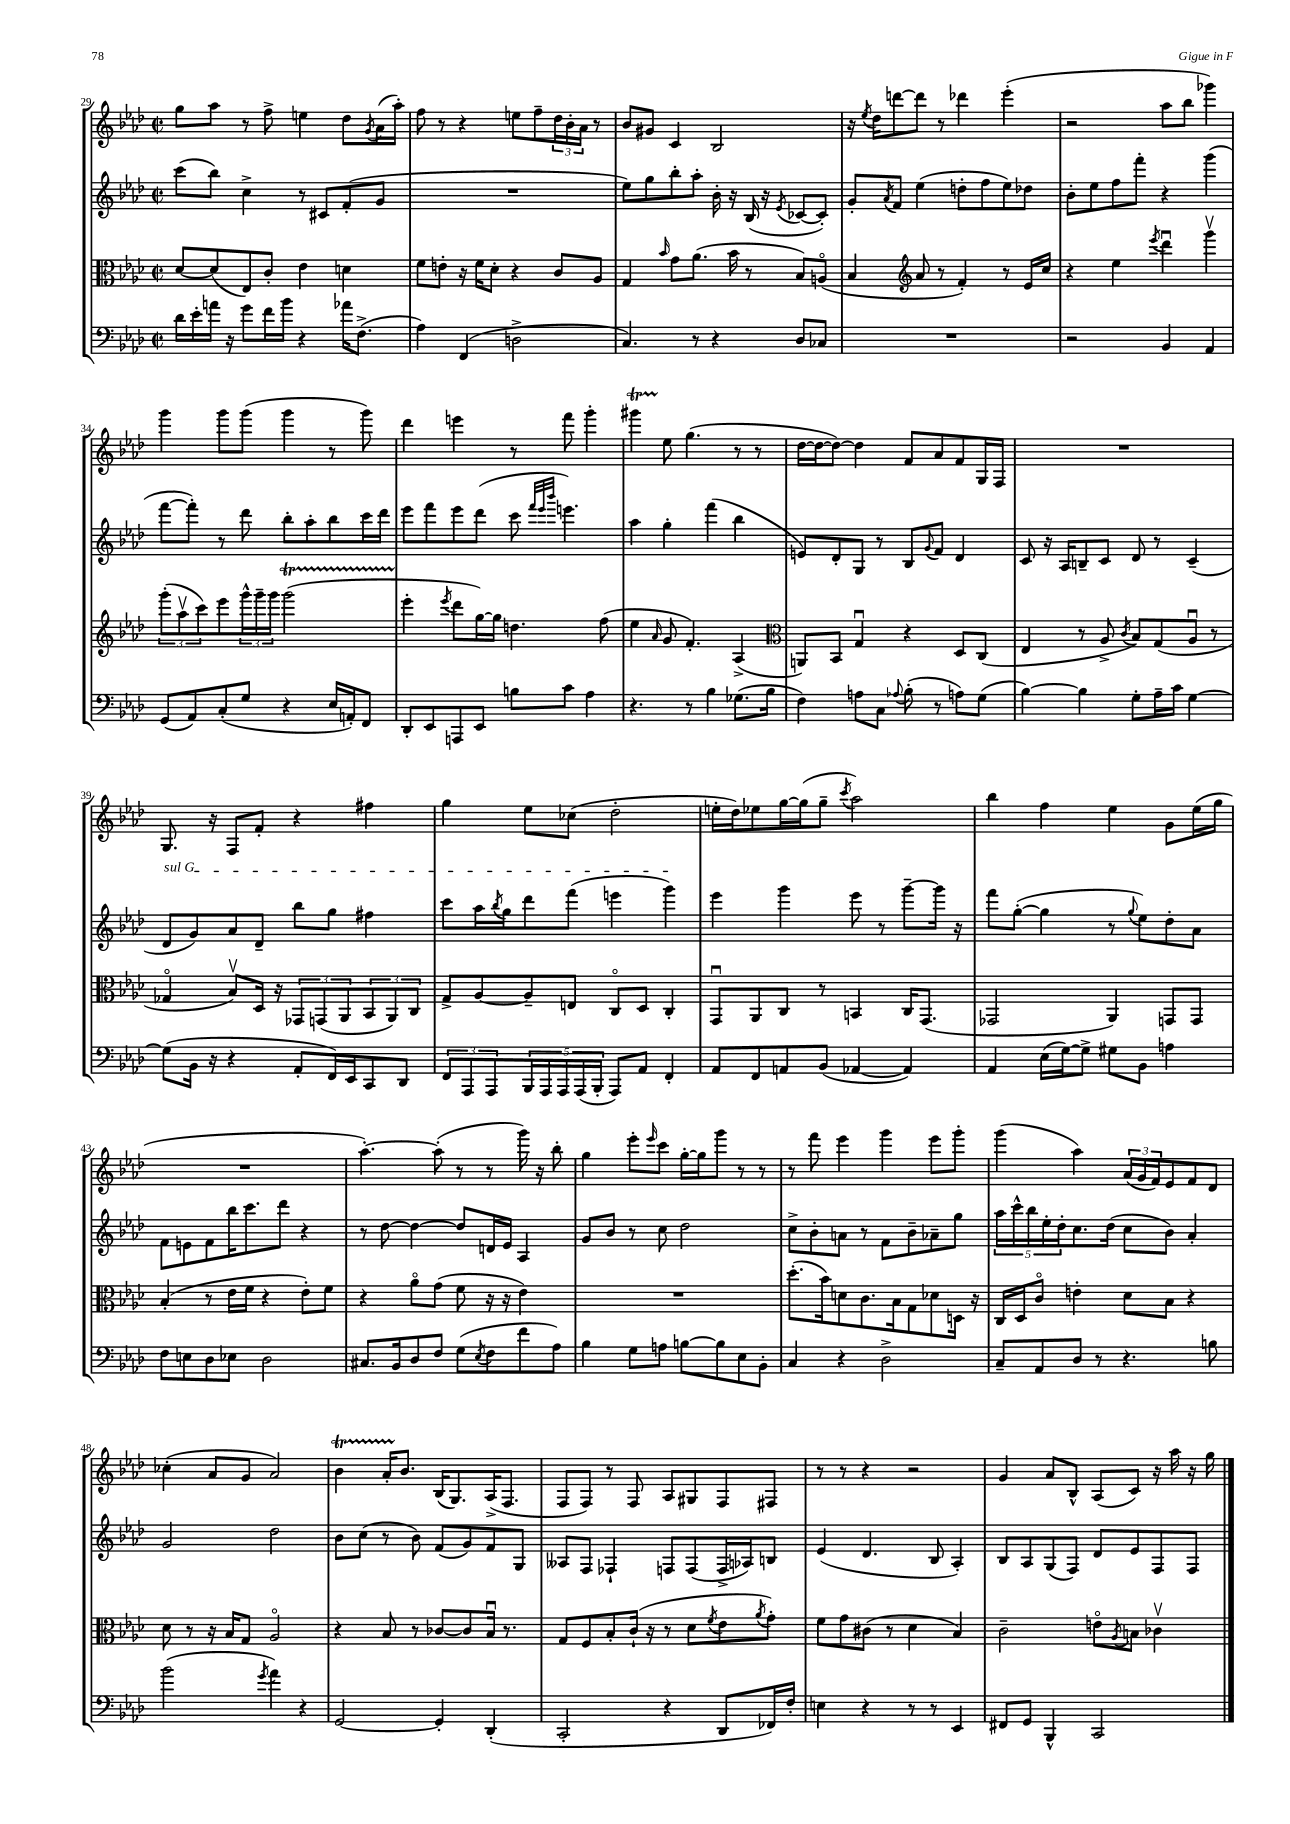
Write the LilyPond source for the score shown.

<<
\new StaffGroup <<
\new Staff = "s0" {
    \clef treble \key aes \major \defaultTimeSignature \time 2/2
    g''8 aes''8 r8 f''8-> e''4 des''8 \acciaccatura { g'8 } aes'16( aes''16-.) |
    f''8 r8 r4 e''8 f''8-- \tuplet 3/2 { des''16 bes'16-. aes'16 } r8 |
    bes'8 gis'8 c'4 bes2 |
    r16 \acciaccatura { ees''8 } des''16 d'''8~ d'''8 r8 des'''4 ees'''4-.( |
    r2 aes''8 bes''8 ges'''4) |
    g'''4 g'''8 g'''8( g'''4 r8 g'''8) |
    des'''4 e'''4 r8 f'''8 g'''4-. |
    gis'''4\startTrillSpan ees''8\stopTrillSpan g''4.( r8 r8 |
    des''16~ des''16~ des''8~) des''4 f'8 aes'8 f'8 g16 f16 |
    R1 |
    g8. r16 f8 f'8-. r4 fis''4 |
    g''4 ees''8 ces''8( des''2-. |
    e''16-. des''16) ees''8 g''16~ g''16( g''8-- \acciaccatura { c'''8 } aes''2) |
    bes''4 f''4 ees''4 g'8 ees''16( g''16 |
    R1 |
    aes''4.~-.) aes''8-.( r8 r8 g'''16) r16 bes''8-. |
    g''4 ees'''8-. \grace { ees'''16 } c'''8 g''16~-. g''16 g'''8 r8 r8 |
    r8 f'''8 ees'''4 g'''4 ees'''8 g'''8-. |
    g'''4( aes''4) \tuplet 3/2 { aes'16( g'16 f'16) } ees'8 f'8 des'8 |
    ces''4-.( aes'8 g'8 aes'2) |
    bes'4\startTrillSpan aes'16-. bes'8.\stopTrillSpan bes16( g8.) aes16->( f8. |
    f8 f8) r8 f8 aes8 gis8 f8 fis8 |
    r8 r8 r4 r2 |
    g'4 aes'8 bes8-^ aes8( c'8) r16 aes''16 r16 g''16 \bar "|." |
}
\new Staff = "s1" {
    \clef treble \key aes \major \defaultTimeSignature \time 2/2
    c'''8( bes''8) c''4-> r8 cis'8 f'8-.( g'8 |
    R1 |
    ees''8) g''8 bes''8-. aes''8-. bes'16-. r16 bes16( r16 \acciaccatura { ees'8 } ces'8~ ces'8-.) |
    g'8-. \acciaccatura { aes'8 } f'8 ees''4( d''8-. f''8 ees''8) des''8 |
    bes'8-. ees''8 f''8 f'''8-. r4 g'''4( |
    f'''8~ f'''8-.) r8 des'''8 bes''8-. aes''8-. bes''8 c'''16 des'''16 |
    ees'''8 f'''8 ees'''8 des'''8( c'''8 \grace { f'''32 ees'''32 bes'''32 } e'''4.) |
    aes''4 g''4-. f'''4( bes''4 |
    e'8) des'8-. g8 r8 bes8 \appoggiatura { g'8 } f'8 des'4 |
    c'8 r16 aes16 b8-- c'8 des'8 r8 c'4--( |
    \once \override TextSpanner.bound-details.left.text = \markup { \italic "sul G" } des'8\startTextSpan g'8) aes'8 des'8-- bes''8 g''8 fis''4 |
    c'''8 aes''16 \acciaccatura { bes''8 } g''16 des'''8 f'''8( e'''4 g'''4\stopTextSpan) |
    ees'''4 g'''4 ees'''8 r8 g'''8~-- g'''16 r16 |
    f'''8 g''8~-.( g''4 r8 \appoggiatura { g''8 } ees''8) des''8-. aes'8 |
    f'8 e'8 f'8 bes''16 c'''8. des'''8 r4 |
    r8 des''8~ des''4~ des''8 d'16 ees'16 aes4 |
    g'8 bes'8 r8 c''8 des''2 |
    c''8-> bes'8-. a'8 r8 f'8 bes'8-- aes'8-- g''8 |
    \tuplet 5/4 { aes''16 c'''16-^ bes''16 ees''16-. des''16-. } c''8. des''16( c''8 bes'8) aes'4-. |
    g'2 des''2 |
    bes'8 c''8( r8 bes'8) f'8( g'8) f'8 g8 |
    aeses8 f8 fes4-! f8 f8( f16-> aes16) b8 |
    ees'4( des'4. bes8 aes4-.) |
    bes8 aes8 g8( f8) des'8 ees'8 f8 f8 \bar "|." |
}
\new Staff = "s2" {
    \clef alto \key aes \major \defaultTimeSignature \time 2/2
    des'8~ des'8( ees8) c'8-. ees'4 d'4 |
    f'8 e'8-. r16 f'16 des'8-. r4 c'8 aes8 |
    g4 \grace { bes'16 } g'8 aes'8.( bes'16 r8 bes8) a8\flageolet( |
    bes4 \clef treble aes'8 r8 f'4-.) r8 ees'16 c''16 |
    r4 ees''4 \acciaccatura { ees'''8 } des'''4\downbow g'''4\upbow |
    \tuplet 3/2 { g'''8-.( aes''8\upbow c'''8) } ees'''8 \tuplet 3/2 { g'''16-^ g'''16-- g'''16 } g'''2\startTrillSpan( |
    ees'''4-.\stopTrillSpan \acciaccatura { ees'''8 } des'''8 g''16~) g''16 d''4. f''8( |
    ees''4 \grace { aes'16 } g'8 f'4.-.) aes4->( |
    \clef alto a,8) bes,8 g4\downbow r4 des8 c8( |
    ees4 r8 aes8-> \acciaccatura { c'8 } bes8) g8( aes8\downbow r8 |
    ges4\flageolet bes8\upbow) des16 r16 \tuplet 3/2 { ges,8 g,8( aes,8 } \tuplet 3/2 { bes,8 aes,8) c8 } |
    g8-> aes8~ aes8-- e8 c8\flageolet des8 c4-. |
    g,8\downbow aes,8 c8 r8 b,4 c16 g,8.( |
    ges,2 aes,4) g,8 g,8 |
    bes4-.( r8 ees'16 f'16 r4 ees'8-.) f'8 |
    r4 aes'8\flageolet g'8( f'8 r16 r16 ees'4) |
    R1 |
    des''8.-.( bes'16) d'8 c'8. bes16 g8 des'8 d16 r16 |
    c16 des16 c'8\flageolet e'4-. des'8 bes8 r4 |
    des'8 r8 r16 bes16 g8 aes2\flageolet |
    r4 bes8 r8 ces'8~ ces'8 bes16\downbow r8. |
    g8 f8 bes8-. c'16-!( r16 r8 des'8 \acciaccatura { f'8 } ees'8 \acciaccatura { aes'8 } g'8-.) |
    f'8 g'8 cis'8( r8 des'4 bes4) |
    c'2-- e'8\flageolet \acciaccatura { aes8 } b8 ces'4\upbow \bar "|." |
}
\new Staff = "s3" {
    \clef bass \key aes \major \defaultTimeSignature \time 2/2
    des'16 ees'16-. a'16 r16 g'8 f'16 bes'16 r4 aes'16 f8.->( |
    aes4) f,4( d2-> |
    c4.) r8 r4 des8 ces8 |
    R1 |
    r2 bes,4 aes,4 |
    g,8( aes,8) c8-.( g8 r4 ees16 a,16-.) f,8 |
    des,8-. ees,8 a,,8 ees,8 b8 c'8 aes4 |
    r4. r8 bes4 ges8.( bes16 |
    f4) a8 c8 \appoggiatura { aes8 } bes8-.( r8 a8) g8( |
    bes4~) bes4 g8-. aes16-- c'16 g4~ |
    g8( bes,16 r16 r4 aes,8-. f,16) ees,16 c,8 des,8 |
    \tuplet 3/2 { f,8 aes,,8 aes,,8 } \tuplet 5/4 { bes,,16 aes,,16 aes,,16 aes,,16( bes,,16-. } aes,,8) aes,8 f,4-. |
    aes,8 f,8 a,8 bes,8( aes,4~ aes,4) |
    aes,4 ees16( g16~) g8-> gis8 bes,8 a4 |
    f8 e8 des8 ees8 des2 |
    cis8. bes,16 des8 f8 g8( \acciaccatura { ees8 } f8 f'8 aes8) |
    bes4 g8 a8 b8~ b8 ees8 bes,8-. |
    c4 r4 des2-> |
    c8-- aes,8 des8 r8 r4. b8 |
    bes'2( \acciaccatura { g'8 } aes'4) r4 |
    g,2~ g,4-. des,4-.( |
    c,2-. r4 des,8 fes,16) f16-. |
    e4 r4 r8 r8 ees,4 |
    fis,8 g,8 bes,,4-^ c,2 \bar "|." |
}
>>
>>
\layout { \context { \Score currentBarNumber = #29 } }
